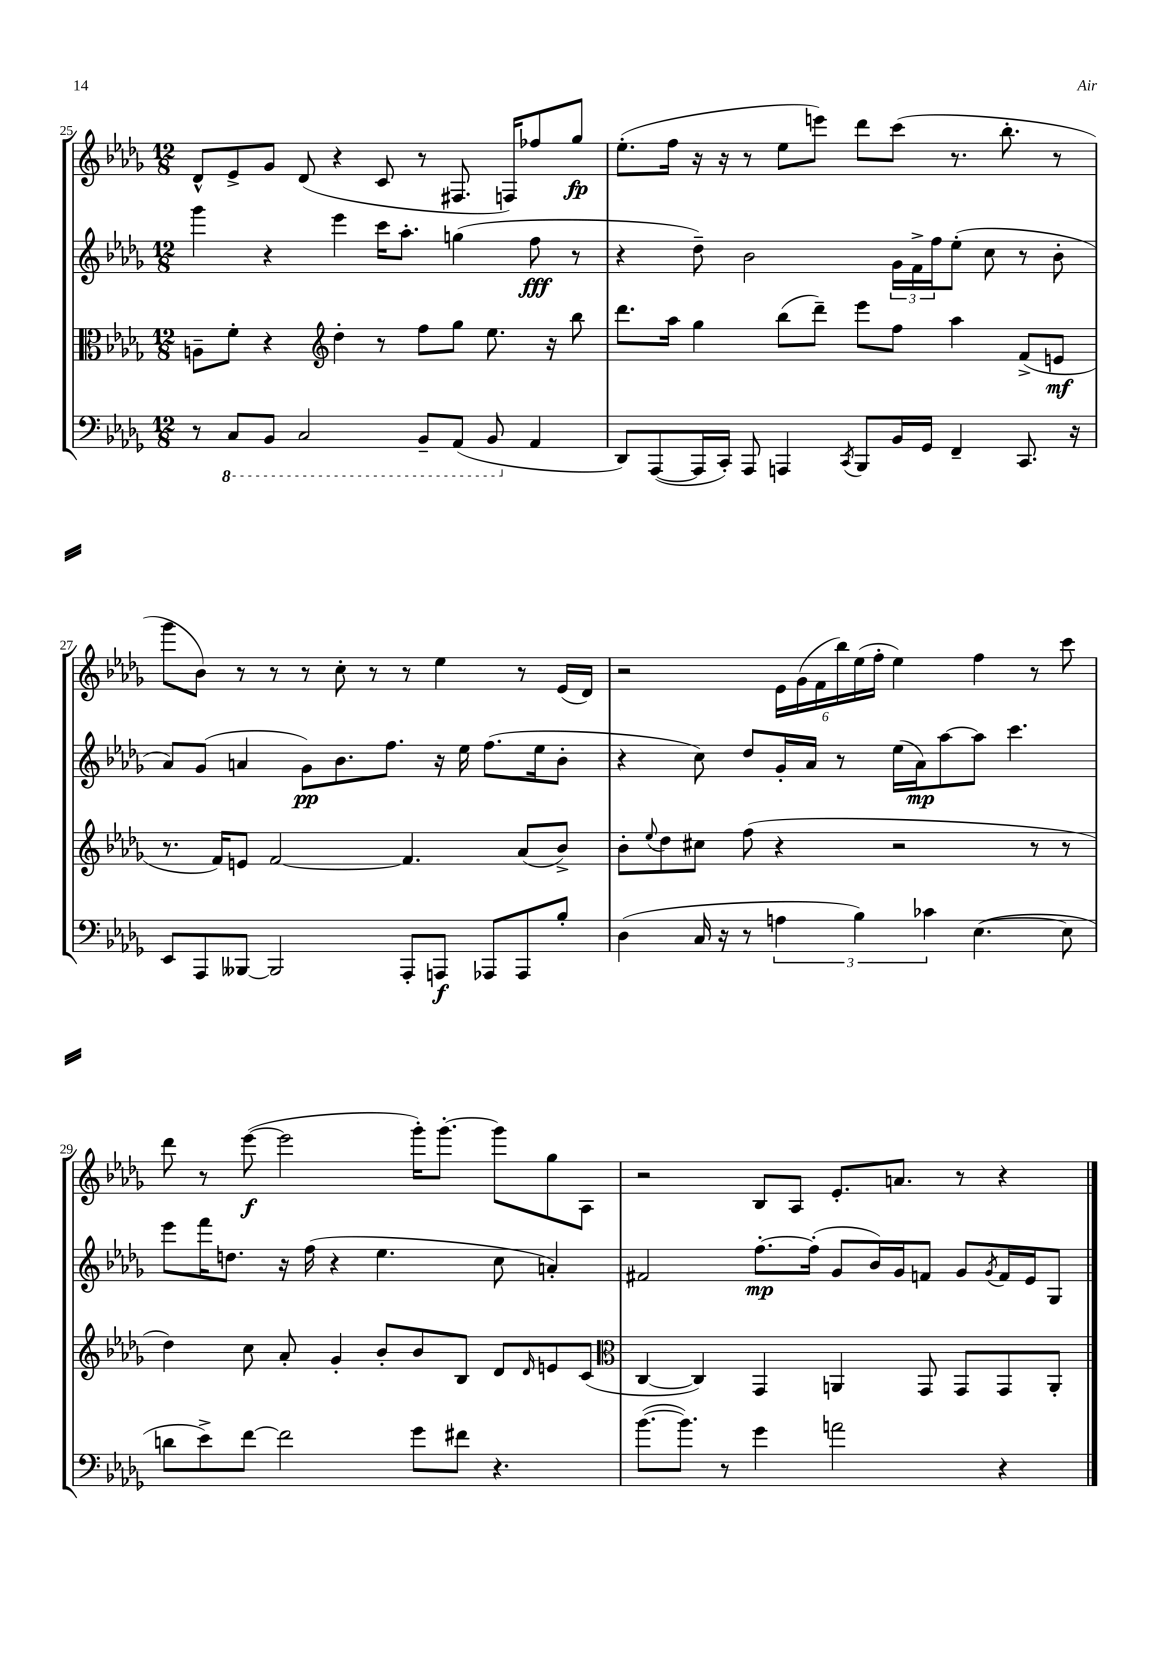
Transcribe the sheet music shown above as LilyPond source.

<<
\new StaffGroup <<
\new Staff = "s0" {
    \clef treble \key des \major \numericTimeSignature \time 12/8
    des'8-^ ees'8-> ges'8 des'8( r4 c'8 r8 fis8. f16) fes''8 ges''8\fp |
    ees''8.-.( f''16 r16 r16 r8 ees''8 e'''8) des'''8 c'''8( r8. bes''8.-. r8 |
    ges'''8 bes'8) r8 r8 r8 c''8-. r8 r8 ees''4 r8 ees'16( des'16) |
    r2 \tuplet 6/4 { ees'16 ges'16( f'16 bes''16) ees''16( f''16-. } ees''4) f''4 r8 c'''8 |
    des'''8 r8 ees'''8~\f( ees'''2 ges'''16-.) ges'''8.~-. ges'''8 ges''8 aes8 |
    r2 bes8 aes8 ees'8.-. a'8. r8 r4 \bar "|." |
}
\new Staff = "s1" {
    \clef treble \key des \major \numericTimeSignature \time 12/8
    ges'''4 r4 ees'''4 c'''16 aes''8.-. g''4( f''8\fff r8 |
    r4 des''8--) bes'2 \tuplet 3/2 { ges'16 f'16-> f''16 } ees''8-.( c''8 r8 bes'8-. |
    aes'8) ges'8( a'4 ges'8\pp) bes'8. f''8. r16 ees''16 f''8.( ees''16 bes'8-. |
    r4 c''8) des''8 ges'16-. aes'16 r8 ees''16( aes'16\mp) aes''8~ aes''8 c'''4. |
    ees'''8 f'''16 d''8. r16 f''16( r4 ees''4. c''8 a'4-.) |
    fis'2 f''8.~-.\mp f''16-.( ges'8 bes'16) ges'16 f'8 ges'8 \acciaccatura { ges'8 } f'16 ees'16 ges8 \bar "|." |
}
\new Staff = "s2" {
    \clef alto \key des \major \numericTimeSignature \time 12/8
    a8-- f'8-. r4 \clef treble des''4-. r8 f''8 ges''8 ees''8. r16 bes''8 |
    des'''8. aes''16 ges''4 bes''8( des'''8--) ees'''8 f''8 aes''4 f'8->( e'8\mf |
    r8. f'16) e'8 f'2~ f'4. aes'8( bes'8->) |
    bes'8-. \appoggiatura { ees''8 } des''8 cis''8 f''8( r4 r2 r8 r8 |
    des''4) c''8 aes'8-. ges'4-. bes'8-. bes'8 bes8 des'8 \grace { des'16 } e'8 c'8( |
    \clef alto c4~ c4) ges,4 a,4 ges,8 ges,8 ges,8 a,8-. \bar "|." |
}
\new Staff = "s3" {
    \clef bass \key des \major \numericTimeSignature \time 12/8
    r8 \ottava #-1 c,8 bes,,8 c,2 bes,,8-- aes,,8( bes,,8 \ottava #0 aes,4 |
    des,8) aes,,8~( aes,,16 c,16-.) aes,,8 a,,4 \acciaccatura { c,8 } bes,,8 bes,16 ges,16 f,4-- c,8. r16 |
    ees,8 aes,,8 beses,,8~ beses,,2 aes,,8-. a,,8\f aes,,8 aes,,8 bes8-. |
    des4( c16 r16 r8 \tuplet 3/2 { a4 bes4) ces'4 } ees4.~( ees8 |
    d'8 ees'8->) f'8~ f'2 ges'8 fis'8 r4. |
    bes'8.~( bes'8.) r8 ges'4 a'2 r4 \bar "|." |
}
>>
>>
\layout { \context { \Score currentBarNumber = #25 } }
